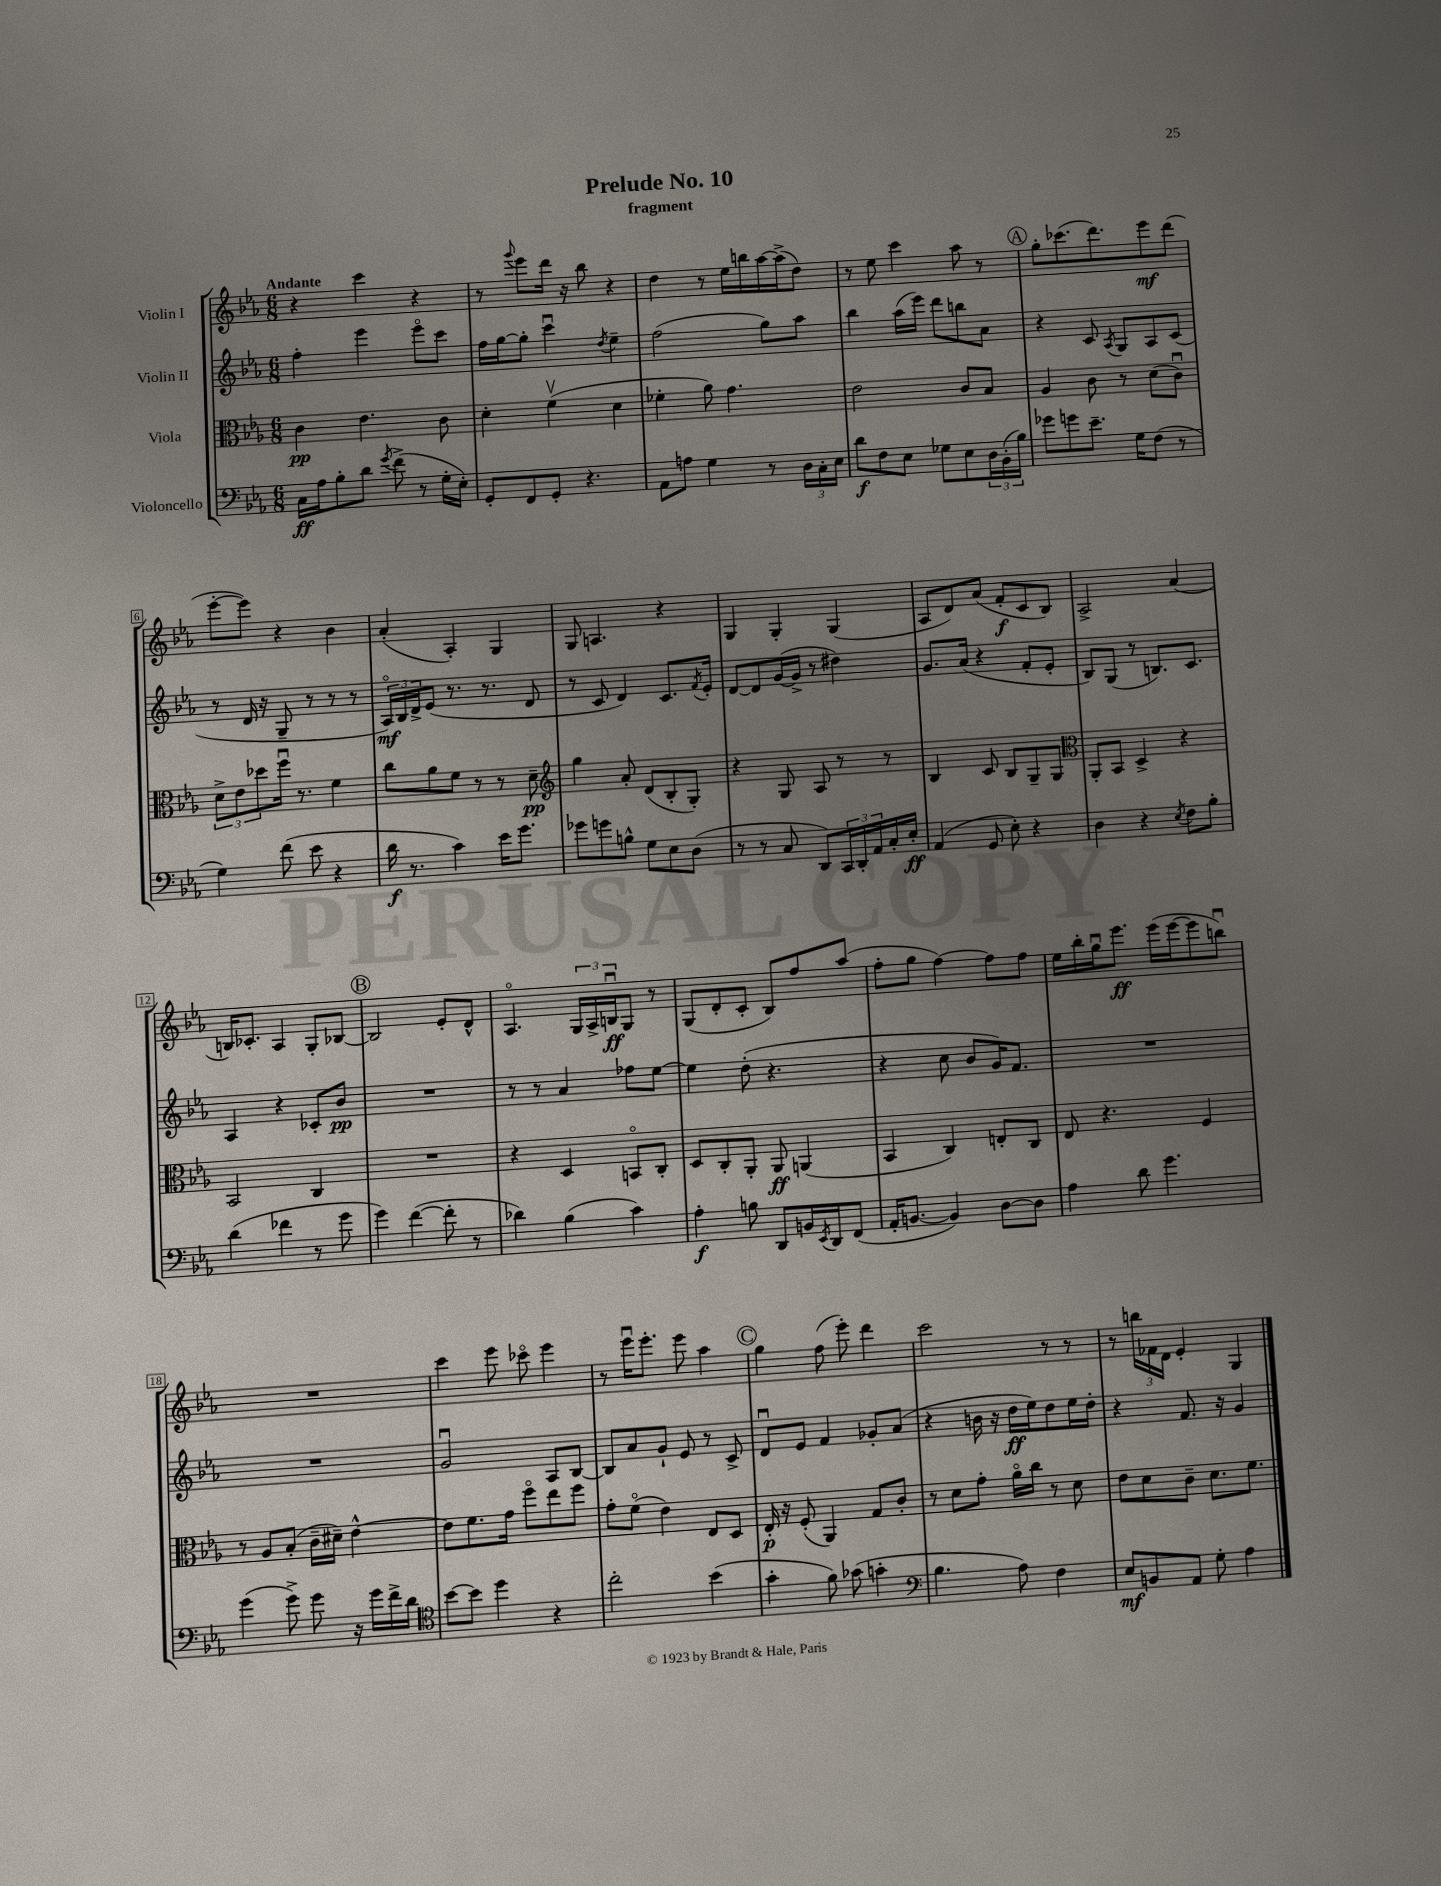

**kern	**kern	**kern	**kern
*staff4	*staff3	*staff2	*staff1
*clefF4	*clefC3	*clefG2	*clefG2
*k[b-e-a-]	*k[b-e-a-]	*k[b-e-a-]	*k[b-e-a-]
*M6/8	*M6/8	*M6/8	*M6/8
16C	4c	4ff'	4r
16A-	.	.	.
8B-'	.	.	.
8d	4.e-	4eee-	4ccc
8qg	.	.	.
(8f^	.	.	.
8r	.	8eee-o	4r
16G'	8c	8ccc	.
16E-')	.	.	.
=	=	=	=
8GG'	4d'	16ff	8r
.	.	[16gg	.
.	.	.	8qqggg
8FF	.	8gg']	8eee-
8GG'	(4fv	4cccu	16ddd
.	.	.	16r
4.r	.	.	8bb-
.	.	8qdd	.
.	4d	4ee-~	4r
=	=	=	=
8AA-	4f-'	(2ff	4dd
8A	.	.	.
4G	8a-)	.	8r
.	4.g	.	16ee-
.	.	.	16bb
8r	.	8gg)	[16aa-
.	.	.	(16aa-^]
24D	.	8aa-	8dd)
24C'	.	.	.
24E-	.	.	.
=	=	=	=
8d	2e-	4bb-	8r
8F	.	.	8ee-
8E-	.	(16aa-	4ccc
.	.	16eee-)	.
8G-	.	8ddd	.
8E-	8c	8bb	8aa-
24D	8B-	8a-	8r
(24BB-'	.	.	.
24B-)	.	.	.
=	=	=	=
8g-	4A-	4r	8gg'
8g	.	.	(8.ccc-
8.e-~	8c	8c	.
.	.	.	8.ddd)
.	.	8qA-	.
.	8r	8G	.
16G	.	.	.
(8F	(8d	8A-	8eee-
8r	8cu)	(8c	(8ddd
=	=	=	=
4G)	12d^	8r	[8eee-'
.	12e-	.	.
.	.	16d	8eee-])
.	12dd-	.	.
.	.	16r	.
(8f	16ffu	8G~	4r
.	8.r	.	.
8e-	.	8r	.
4r	4f	8r	4b-
.	.	8r	.
=	=	=	=
16d	8cc	24A-o)	(4a-'
.	.	24B-	.
8.r	.	.	.
.	.	24d^	.
.	8a-	(8e-	.
4c)	8f	8.r	4A-')
.	8r	.	.
.	.	8.r	.
16e-	8r	.	4G
8.g	.	.	.
.	8d~	8d	.
=	=	=	=
*	*clefG2	*	*
8g-	4gg	8r	8G
8g	.	8c	4.A
8B^^	8a-'	4d)	.
8G	(8d	.	.
8E-	8B-'	8.c	4r
(8D	8G')	.	.
.	.	8qf	.
.	.	16e-'	.
=	=	=	=
8r	4r	[8d	4G
8r	.	8d]	.
8C	8G	([16g	4G'
.	.	16g^]	.
8DD)	8A-	8r	.
24CC	8r	4dd#)	(4G
24DD'	.	.	.
24AA-	.	.	.
16C'	8r	.	.
16E-'	.	.	.
=	=	=	=
(4AA-	4B-	8.g	8A-
.	.	.	8d)
.	.	(16a-	.
8GG	8c	4r	(8a-
8E-')	8B-	.	8f'
4r	8G~	8f'	8c
.	8G	8e-'	8B-)
=	=	=	=
*	*clefC3	*	*
4D	8AA-'	8B-)	2A-^
.	8BB-	(8G	.
4r	4D^	8r	.
.	.	8.B)	.
8qE-	.	.	.
8F	4r	.	(4a-
.	.	8.c	.
8B-'	.	.	.
=	=	=	=
(4d	2BB-	4A-	16B)
.	.	.	8.c-'
4f-	.	4r	4A-
8r	4C	8c-'	8G'
8g	.	8b-	[8B-
=	=	=	=
4g)	2.r	2.r	2B-]
([4f	.	.	.
8f']	.	.	8e-'
8r	.	.	8d^^
=	=	=	=
4d-)	4r	8r	4.A-o
.	.	8r	.
(4B-	4D	4a-	.
.	.	.	24G
.	.	.	24A-^
.	.	.	24Bu
4c)	8BBo	8ff-	8G
.	8C'	[8ee-	8r
=	=	=	=
4A-'	8D	4ee-]	(8G
.	8C'	.	8d'
8B	8AA-'	(8dd'	8c'
8DD	8AA-	4.r	8B-)
16BB	(4AA	.	8ff
8qEE-	.	.	.
16DD	.	.	.
(8FF	.	.	(8aa-
=	=	=	=
16AA-'	4BB-	4r	8ff'
[8.BB	.	.	.
.	.	.	8gg
4BB])	4C)	8cc	[4ff)
.	.	8b-	.
[8D	8E'	16g)	8ff]
.	.	8.f	.
8D]	8C	.	8ff
=	=	=	=
4A-	8E-	2.r	16ee-
.	.	.	16bb-'
.	4.r	.	16ggu
.	.	.	8.eee-
8d	.	.	.
4.g	.	.	(16eee-
.	.	.	[16eee-
.	4F	.	8eee-]
.	.	.	8bbu)
=	=	=	=
(4g	8r	2.r	2.r
.	8A-	.	.
8g^)	(8B-'	.	.
8g	16c~	.	.
.	16d#~)	.	.
16r	[4e-^^	.	.
16g	.	.	.
16f^	.	.	.
16d	.	.	.
=	=	=	=
*clefC4	*	*	*
[8b-	8e-]	2gu	4ccc
8b-]	8.f	.	.
4dd	.	.	8eee-
.	16g	.	.
.	8ffo	.	8ccc-o
4r	8ee-	8A-	4eee-
.	8ff	[8B-	.
=	=	=	=
2cc'	8g'	8B-]	8r
.	(8fo	8a-	16eee-u
.	.	.	8.eee-'
.	4e-)	8g`	.
.	.	8e-	8eee-
(4b-	8E-	8r	4aa-
.	8D	8c^	.
=	=	=	=
4g'	16E-'	8du	4gg
.	16r	.	.
.	(8F'	8e-	.
8f)	4AA-)	4f	(8ff
(8g-	.	.	8eee-')
4g'	8G	8g-'	4ddd
.	8c'	(8a-	.
=	=	=	=
*clefF4	*	*	*
4.B-	8r	4r	2ccc
.	8d	.	.
.	8g'	16b	.
.	.	16r	.
8A-)	16a-o	16dd	.
.	16cc	16ee-)	.
4F	8r	8dd	8r
.	8d	16ee-	8r
.	.	16dd'	.
=	=	=	=
8E-	8e-	4r	8r
8BB	8d	.	24bb
.	.	.	24f-
.	.	.	24d
8AA-	8c~	8.f	4e-'
8G'	8.d	.	.
.	.	16r	.
4A-	.	4g	4G
.	8.f	.	.
==	==	==	==
*-	*-	*-	*-
